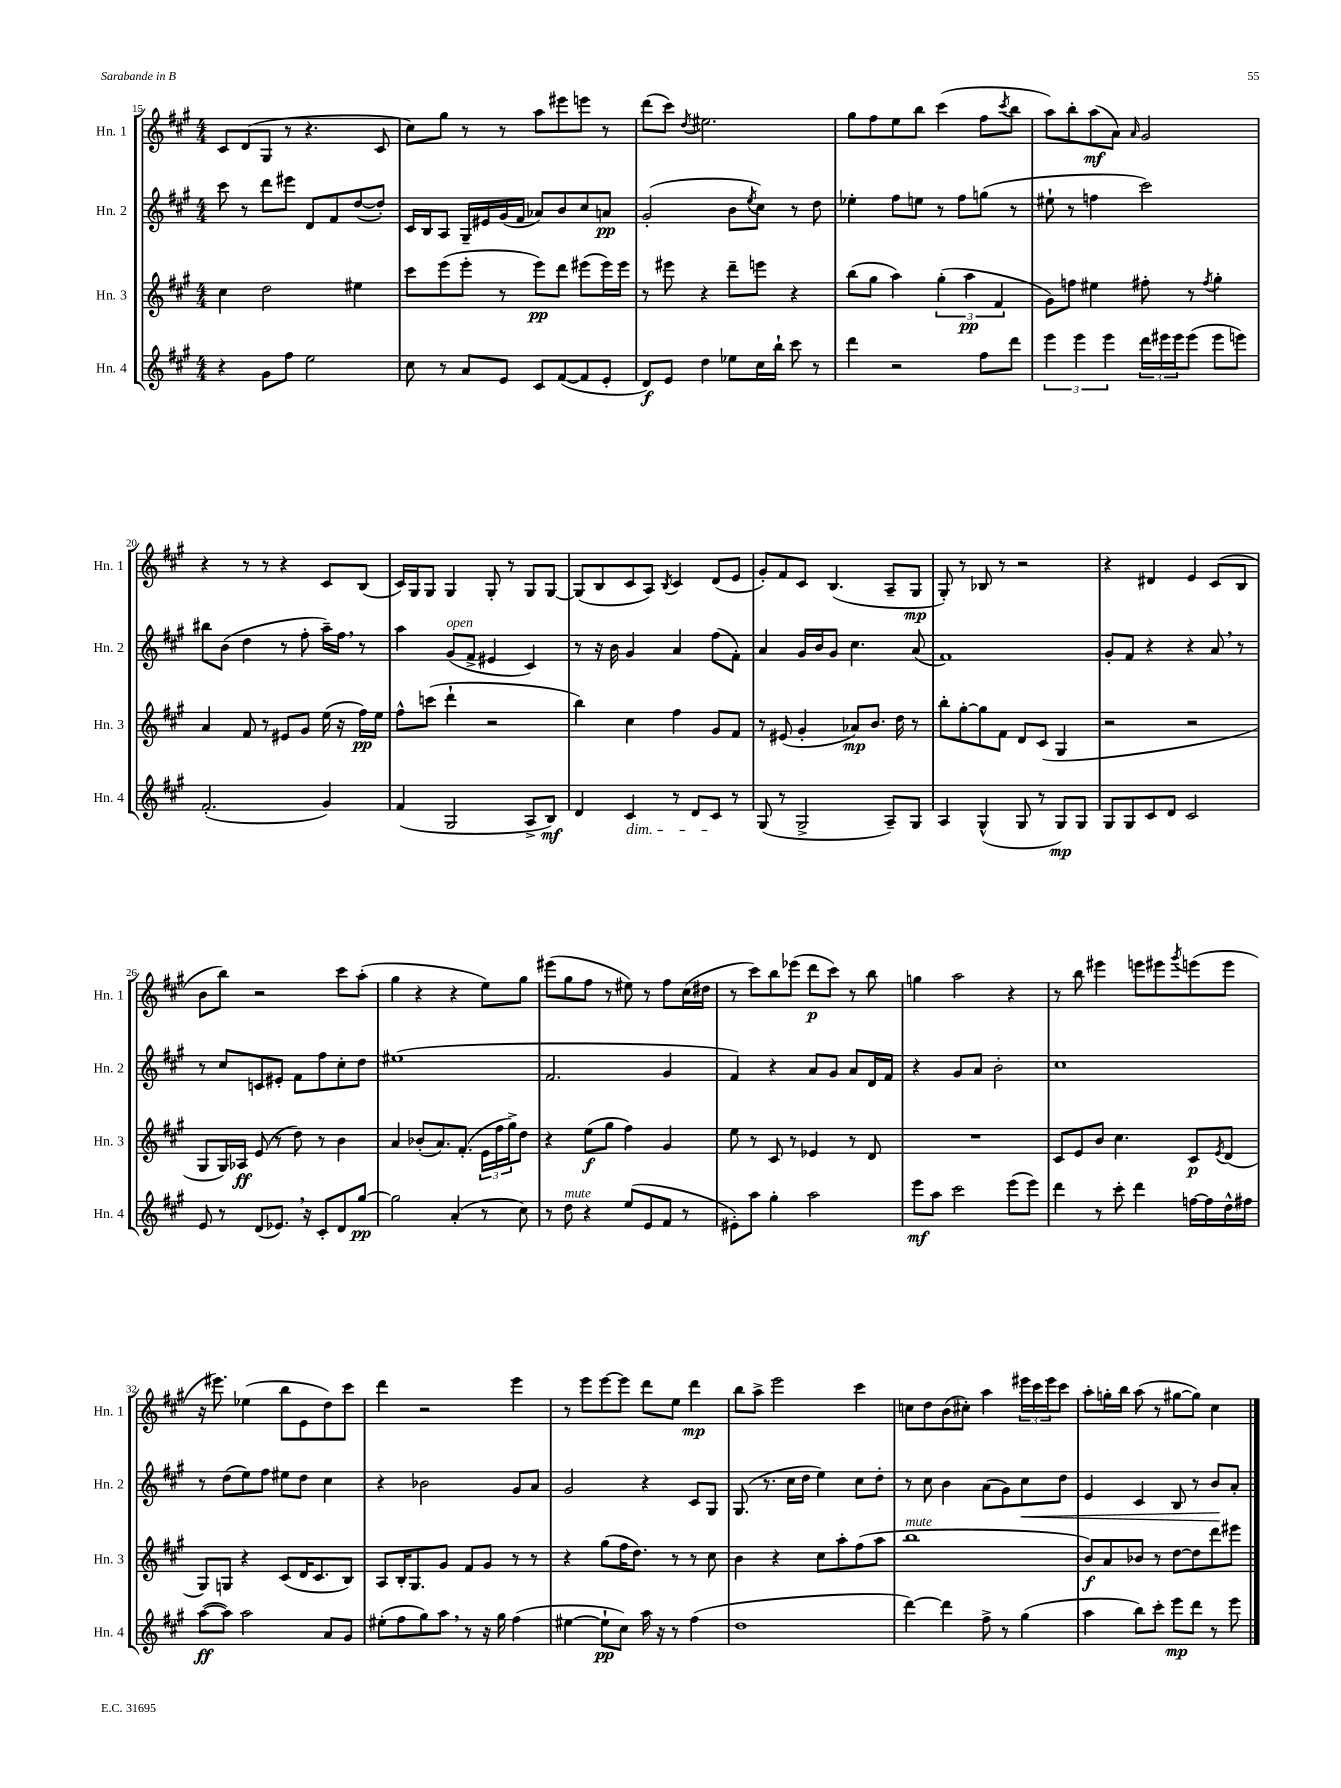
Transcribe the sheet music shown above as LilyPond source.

<<
\new StaffGroup <<
\new Staff = "s0" \with { instrumentName = "Hn. 1" shortInstrumentName = "Hn. 1" } {
    \clef treble \key a \major \numericTimeSignature \time 4/4
    cis'8 d'8( gis8 r8 r4. cis'8 |
    cis''8) gis''8 r8 r8 a''8 eis'''8 e'''8 r8 |
    d'''8( cis'''8) \acciaccatura { d''8 } eis''2. |
    gis''8 fis''8 e''8 b''8 cis'''4( fis''8 \acciaccatura { cis'''8 } b''8 |
    a''8) b''8-. a''8\mf( a'8) \grace { a'16 } gis'2 |
    r4 r8 r8 r4 cis'8 b8( |
    cis'16) gis16 gis8 gis4 gis8-. r8 gis8 gis8~ |
    gis8( b8 cis'8 a8) \acciaccatura { b8 } cis'4 d'8( e'8 |
    gis'8-.) fis'8 cis'8 b4.( a8-- gis8\mp |
    gis8-.) r8 bes8 r8 r2 |
    r4 dis'4 e'4 cis'8( b8 |
    b'8 b''8) r2 cis'''8 a''8-.( |
    gis''4 r4 r4 e''8) gis''8 |
    eis'''8( gis''8 fis''8 r8 eis''8) r8 fis''8 cis''16( dis''16 |
    r8 cis'''8) b''8 ees'''8( d'''8\p cis'''8) r8 b''8 |
    g''4 a''2 r4 |
    r8 b''8 eis'''4 e'''8 eis'''8 \acciaccatura { gis'''8 } e'''8( e'''8 |
    r16 eis'''8.) ees''4( b''8 e'8 d''8) cis'''8 |
    d'''4 r2 e'''4 |
    r8 e'''8 e'''8~ e'''8 d'''8 e''8 d'''4\mp |
    b''8 a''8-> e'''2 cis'''4 |
    c''8 d''8 b'8( cis''8-.) a''4 \tuplet 3/2 { eis'''16 cis'''16 eis'''16 } cis'''8 |
    a''8-. g''16-. b''16 a''8( r8 gis''8~ gis''8) cis''4 \bar "|." |
}
\new Staff = "s1" \with { instrumentName = "Hn. 2" shortInstrumentName = "Hn. 2" } {
    \clef treble \key a \major \numericTimeSignature \time 4/4
    cis'''8 r8 d'''8 eis'''8 d'8 fis'8 d''8~( d''8-.) |
    cis'16 b16 a8 gis16-- eis'16 gis'16( fis'16 aes'8) b'8 cis''8 a'8\pp |
    gis'2-.( b'8 \acciaccatura { e''8 } cis''8) r8 d''8 |
    ees''4-. fis''8 e''8 r8 fis''8 g''8( r8 |
    eis''8-! r8 f''4 cis'''2) |
    bis''8 b'8( d''4 r8 fis''8-. a''16--) fis''16 \breathe r8 |
    a''4 gis'8^\markup { \italic "open" }( fis'8-> eis'4 cis'4) |
    r8 r16 b'16 gis'4 a'4 fis''8( fis'8-.) |
    a'4 gis'16 b'16 gis'8 cis''4. a'8( |
    fis'1) |
    gis'8-. fis'8 r4 r4 a'8 \breathe r8 |
    r8 cis''8 c'8 eis'8-. fis'8 fis''8 cis''8-. d''8 |
    eis''1( |
    fis'2. gis'4 |
    fis'4) r4 a'8 gis'8 a'8 d'16 fis'16 |
    r4 gis'8 a'8 b'2-. |
    cis''1 |
    r8 d''8( e''8) fis''8 eis''8 d''8 cis''4 |
    r4 bes'2 gis'8 a'8 |
    gis'2 r4 cis'8 gis8 |
    gis8.( r8. cis''16 d''16 e''4) cis''8 d''8-. |
    r8 cis''8 b'4 a'8( gis'8) cis''8\< d''8 |
    e'4 cis'4 b8 r8 b'8\! a'8-. \bar "|." |
}
\new Staff = "s2" \with { instrumentName = "Hn. 3" shortInstrumentName = "Hn. 3" } {
    \clef treble \key a \major \numericTimeSignature \time 4/4
    cis''4 d''2 eis''4 |
    cis'''8 e'''8( e'''8-. r8 e'''8\pp) d'''8 eis'''8( eis'''16) eis'''16 |
    r8 eis'''8 r4 d'''8-- e'''8 r4 |
    b''8( gis''8 a''4) \tuplet 3/2 { gis''4-.( a''4\pp fis'4 } |
    gis'8) f''8 eis''4 fis''8-. r8 \acciaccatura { fis''8 } gis''4-. |
    a'4 fis'8 r8 eis'8 gis'8 e''16( r16 fis''16\pp) e''16 |
    fis''8-^ c'''8( d'''4-! r2 |
    b''4) cis''4 fis''4 gis'8 fis'8 |
    r8 eis'8( gis'4-. aes'8\mp) b'8. d''16 r8 |
    b''8-. gis''8~-. gis''8 fis'8 d'8 cis'8( gis4 |
    r2 r2 |
    gis8 gis16) aes16\ff e'8( r8 d''8) r8 b'4 |
    a'4 bes'8-.( a'8.) fis'8.-.( \tuplet 3/2 { e'16 fis''16 gis''16->) } d''8 |
    r4 e''8\f( gis''8 fis''4) gis'4 |
    e''8 r8 cis'8 r8 ees'4 r8 d'8 |
    R1 |
    cis'8 e'8 b'8 cis''4. cis'8\p \acciaccatura { e'8 } d'8( |
    gis8) g8 r4 cis'8( d'16 cis'8. b8) |
    a8 b16-. gis8. gis'8 fis'8 gis'8 r8 r8 |
    r4 gis''8( fis''16 d''8.) r8 r8 cis''8 |
    b'4 r4 cis''8 a''8-. fis''8( a''8 |
    b''1^\markup { \italic "mute" } |
    b'8\f) a'8 bes'8 r8 d''8~ d''8 d'''8 eis'''8 \bar "|." |
}
\new Staff = "s3" \with { instrumentName = "Hn. 4" shortInstrumentName = "Hn. 4" } {
    \clef treble \key a \major \numericTimeSignature \time 4/4
    r4 gis'8 fis''8 e''2 |
    cis''8 r8 a'8 e'8 cis'8 fis'8~( fis'8 e'8-. |
    d'8\f) e'8 d''4 ees''8 cis''16 b''16-! cis'''8 r8 |
    d'''4 r2 fis''8 d'''8 |
    \tuplet 3/2 { e'''4 e'''4 e'''4 } \tuplet 3/2 { d'''16 eis'''16 eis'''16 } eis'''8( eis'''8 e'''8) |
    fis'2.-.( gis'4) |
    fis'4( gis2 a8-> b8\mf) |
    d'4 cis'4\dim r8 d'8 cis'8\! r8 |
    gis8( r8 gis2-> a8--) gis8 |
    a4 gis4-^( gis8 r8 gis8\mp) gis8 |
    gis8 gis8 cis'8 d'8 cis'2 |
    e'8 r8 d'8( ees'8.) \breathe r16 cis'8-. d'8 gis''8~\pp |
    gis''2 a'4-.( r8 cis''8) |
    r8 d''8^\markup { \italic "mute" } r4 e''8( e'8 fis'8 r8 |
    eis'8-.) a''8 gis''4-. a''2 |
    e'''8\mf a''8 cis'''2 e'''8( e'''8) |
    d'''4 r8 cis'''8-. d'''4 f''16~ f''16 d''16-^ fis''16 |
    a''8~\ff( a''8) a''2 a'8 gis'8 |
    eis''8-.( fis''8 gis''8) a''8 \breathe r8 r16 gis''16 fis''4( |
    eis''4~ eis''8-!\pp cis''8) a''16 r16 r8 fis''4( |
    d''1 |
    d'''4~) d'''4 fis''8-> r8 gis''4( |
    a''4 b''8) cis'''8-. e'''8\mp d'''8 r8 e'''8 \bar "|." |
}
>>
>>
\layout { \context { \Score currentBarNumber = #15 } }
